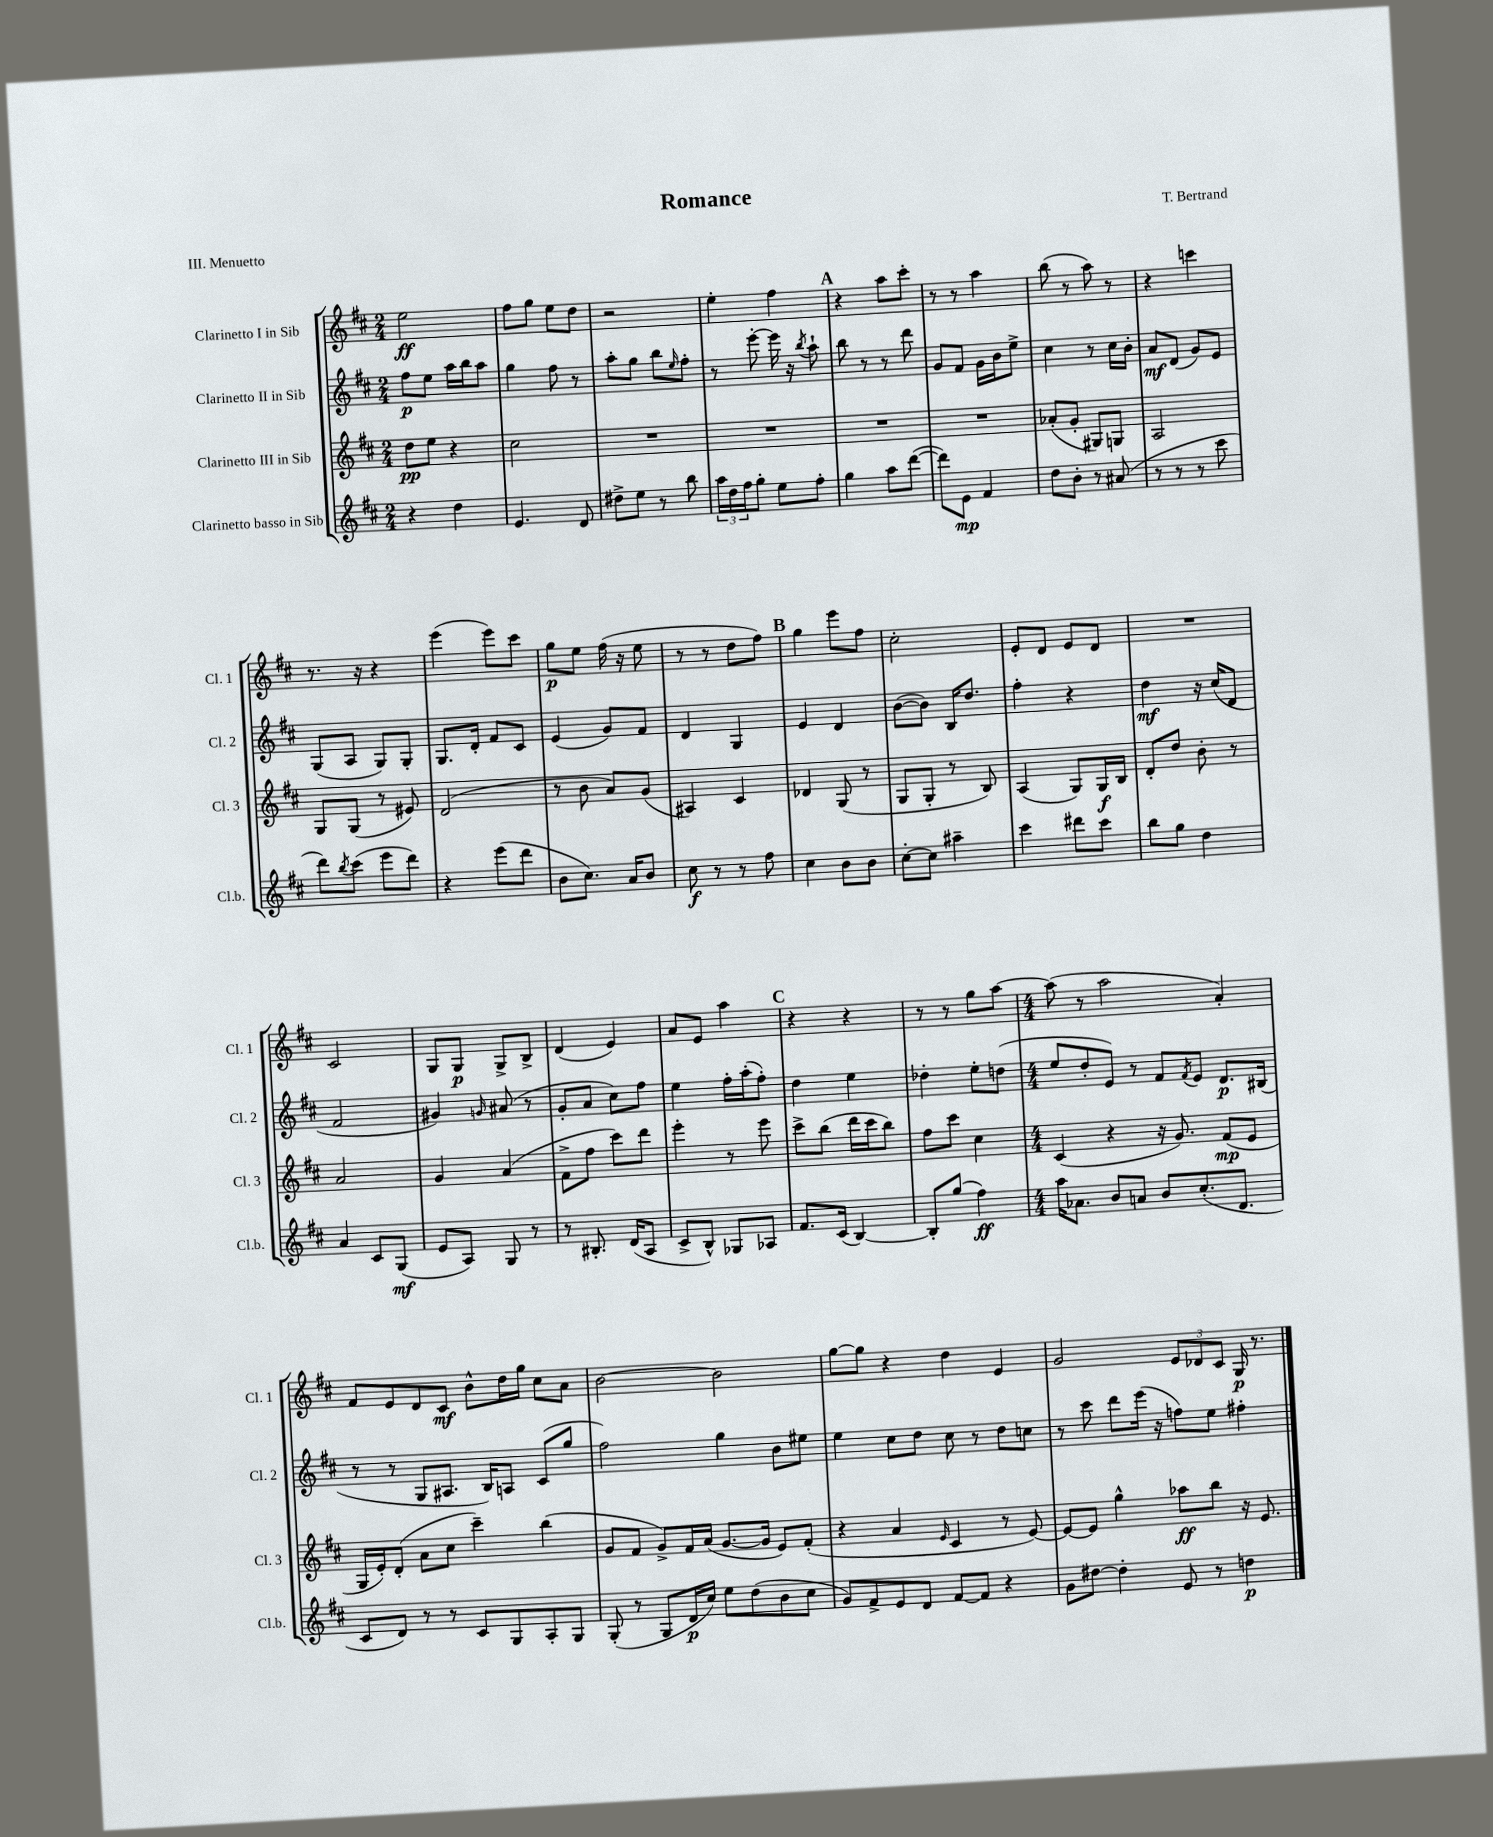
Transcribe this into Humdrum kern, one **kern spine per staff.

**kern	**dynam	**kern	**dynam	**kern	**dynam	**kern	**dynam
*part4	*part4	*part3	*part3	*part2	*part2	*part1	*part1
*staff4	*staff4	*staff3	*staff3	*staff2	*staff2	*staff1	*staff1
*I"Clarinetto basso in Sib	*	*I"Clarinetto III in Sib	*	*I"Clarinetto II in Sib	*	*I"Clarinetto I in Sib	*
*I'Cl.b.	*	*I'Cl. 3	*	*I'Cl. 2	*	*I'Cl. 1	*
*clefG2	*	*clefG2	*	*clefG2	*	*clefG2	*
*k[f#c#]	*	*k[f#c#]	*	*k[f#c#]	*	*k[f#c#]	*
*M2/4	*	*M2/4	*	*M2/4	*	*M2/4	*
=1	=1	=1	=1	=1	=1	=1	=1
4r	.	8dd\L	pp	8ff#\L	p	2ee\	ff
.	.	8ee\J	.	8ee\J	.	.	.
4dd\	.	4r	.	16aa\LL	.	.	.
.	.	.	.	16bb\J	.	.	.
.	.	.	.	8aa\J	.	.	.
=2	=2	=2	=2	=2	=2	=2	=2
4.e/	.	2cc#\	.	4gg\	.	8ff#\L	.
.	.	.	.	.	.	8gg\J	.
.	.	.	.	8ff#\	.	8ee\L	.
8d/	.	.	.	8r	.	8dd\J	.
=3	=3	=3	=3	=3	=3	=3	=3
8dd#X^\L	.	2r	.	8aa'\L	.	2r	.
8ee\J	.	.	.	8gg\J	.	.	.
8r	.	.	.	8bb\L	.	.	.
.	.	.	.	16qqee/	.	.	.
8bb\	.	.	.	8ff#'\J	.	.	.
=4	=4	=4	=4	=4	=4	=4	=4
24aa\LL	.	2r	.	8r	.	4ee'\	.
24dd\	.	.	.	.	.	.	.
24ff#\J	.	.	.	.	.	.	.
8gg'\J	.	.	.	[8eee'\	.	.	.
8ee\L	.	.	.	16eee\]	.	4ff#\	.
.	.	.	.	16r	.	.	.
.	.	.	.	8qbb/	.	.	.
8ff#'\J	.	.	.	8aa`\	.	.	.
!!LO:REH:place=s1:t=A
=5	=5	=5	=5	=5	=5	=5	=5
4gg\	.	2r	.	8bb\	.	4r	.
.	.	.	.	8r	.	.	.
8aa\L	.	.	.	8r	.	8aa\L	.
([8ddd\J	.	.	.	8ddd\	.	8ccc#'\J	.
=6	=6	=6	=6	=6	=6	=6	=6
8ddd\L])	.	2r	.	8g/L	.	8r	.
8e\J	mp	.	.	8f#/J	.	8r	.
4f#/	.	.	.	16g\LL	.	4aa\	.
.	.	.	.	16b\J	.	.	.
.	.	.	.	8ee^\J	.	.	.
=7	=7	=7	=7	=7	=7	=7	=7
8dd\L	.	(8a-X'/L	.	4cc#\	.	(8bb\	.
8b'\J	.	8g'/J	.	.	.	8r	.
8r	.	8G#X/L)	.	8r	.	8aa\)	.
(8a#X/	.	8Gn/J	.	16cc#\LL	.	8r	.
.	.	.	.	16b'\JJ	.	.	.
=8	=8	=8	=8	=8	=8	=8	=8
8r	.	2A/	.	8a/L	mf	4r	.
8r	.	.	.	(8d/J	.	.	.
8r	.	.	.	8g/L)	.	4cccn\	.
8ccc#\	.	.	.	8e/J	.	.	.
!!LO:LB:g=z
=9	=9	=9	=9	=9	=9	=9	=9
8ddd\L)	.	8G/L	.	(8G/L	.	8.r	.
8qbb/	.	.	.	.	.	.	.
(8ccc#\J	.	(8G/J	.	8A/J	.	.	.
.	.	.	.	.	.	16r	.
8eee\L	.	8r	.	8G/L)	.	4r	.
8ddd\J)	.	8e#X/)	.	8G'/J	.	.	.
=10	=10	=10	=10	=10	=10	=10	=10
4r	.	(2d/	.	8.G/L	.	(4eee\	.
.	.	.	.	16d'/Jk	.	.	.
(8eee\L	.	.	.	8f#/L	.	8eee\L)	.
8ddd\J	.	.	.	8c#/J	.	8ccc#\J	.
=11	=11	=11	=11	=11	=11	=11	=11
8b\L	.	8r	.	(4e/	.	8gg\L	p
8.cc#\J)	.	8b\	.	.	.	8ee\J	.
.	.	8a/L)	.	8g/L)	.	(16ff#\	.
16a/KL	.	.	.	.	.	16r	.
8b/J	.	(8g/J	.	8f#/J	.	8ee\	.
=12	=12	=12	=12	=12	=12	=12	=12
8cc#\	f	4A#X/)	.	4d/	.	8r	.
8r	.	.	.	.	.	8r	.
8r	.	4c#/	.	4G/	.	8dd\L	.
8ff#\	.	.	.	.	.	8ff#\J)	.
!!LO:REH:place=s1:t=B
=13	=13	=13	=13	=13	=13	=13	=13
4cc#\	.	4d-X/	.	4e/	.	4gg\	.
8b\L	.	(8G/	.	4d/	.	8eee\L	.
8b\J	.	8r	.	.	.	8ff#\J	.
=14	=14	=14	=14	=14	=14	=14	=14
[8cc#'\L	.	8G/L	.	([8b\L	.	2cc#'\	.
8cc#\J]	.	8G'/J	.	8b\J])	.	.	.
4aa#X~\	.	8r	.	16B/KL	.	.	.
.	.	.	.	8.dd/J	.	.	.
.	.	8B/)	.	.	.	.	.
=15	=15	=15	=15	=15	=15	=15	=15
4ccc#\	.	(4A/	.	4ff#'\	.	8e'/L	.
.	.	.	.	.	.	8d/J	.
8ddd#X\L	.	8G/L)	.	4r	.	8e/L	.
8ccc#\J	.	16G/L	f	.	.	8d/J	.
.	.	16B/JJ	.	.	.	.	.
=16	=16	=16	=16	=16	=16	=16	=16
8bb\L	.	8d'/L	.	4dd\	mf	2r	.
8gg\J	.	8dd/J	.	.	.	.	.
4dd\	.	8b'\	.	16r	.	.	.
.	.	.	.	(16cc#/KL	.	.	.
.	.	8r	.	8d/J	.	.	.
!!LO:LB:g=z
=17	=17	=17	=17	=17	=17	=17	=17
4a/	.	2a/	.	2f#/	.	2c#/	.
8c#/L	.	.	.	.	.	.	.
(8G/J	mf	.	.	.	.	.	.
=18	=18	=18	=18	=18	=18	=18	=18
8e/L	.	4g/	.	4g#X/)	.	8G/L	.
8A/J)	.	.	.	.	.	8G/J	p
.	.	.	.	16qqgn/	.	.	.
8G/	.	(4a/	.	(8a#X/	.	8G^/L	.
8r	.	.	.	8r	.	8B^/J	.
=19	=19	=19	=19	=19	=19	=19	=19
8r	.	8f#^\L	.	8g'/L	.	(4d/	.
8.B#X'/	.	8ff#\J	.	8a/J	.	.	.
.	.	8ccc#\L)	.	8cc#\L)	.	4e/)	.
(16d/KL	.	.	.	.	.	.	.
8A/J	.	8ddd\J	.	8ff#\J	.	.	.
=20	=20	=20	=20	=20	=20	=20	=20
8c#^/L	.	4eee'\	.	4ee\	.	8a/L	.
8B^^/J)	.	.	.	.	.	8e/J	.
8G-X/L	.	8r	.	16ff#'\LL	.	4aa\	.
.	.	.	.	(16aa'\J	.	.	.
8A-X/J	.	8eee\	.	8ff#'\J)	.	.	.
!!LO:REH:place=s1:t=C
=21	=21	=21	=21	=21	=21	=21	=21
8.f#/L	.	8ccc#^\L	.	4dd\	.	4r	.
.	.	(8bb\J	.	.	.	.	.
(16c#/Jk	.	.	.	.	.	.	.
[4B/)	.	16ddd\LL	.	4ee\	.	4r	.
.	.	16ccc#\J	.	.	.	.	.
.	.	8bb\J)	.	.	.	.	.
=22	=22	=22	=22	=22	=22	=22	=22
8B'/L]	.	8ff#\L	.	4dd-X'\	.	8r	.
(8gg/J	.	8ccc#\J	.	.	.	8r	.
4ff#\)	ff	4cc#\	.	8ee'\L	.	8gg\L	.
.	.	.	.	(8ddn\J	.	[8aa\J	.
=23	=23	=23	=23	=23	=23	=23	=23
*M4/4	*	*M4/4	*	*M4/4	*	*M4/4	*
16aa\KL	.	(4c#/	.	8ee/L	.	(8aa\]	.
8.a-X\J	.	.	.	.	.	.	.
.	.	.	.	8dd'/	.	8r	.
8b/L	.	4r	.	8e/J)	.	2aa\	.
8an/J	.	.	.	8r	.	.	.
8b/L	.	16r	.	8f#/L	.	.	.
.	.	8.g/)	.	.	.	.	.
.	.	.	.	8qf#/	.	.	.
(8.cc#'/	.	.	.	8e/J	.	.	.
.	.	(8f#/L	mp	8.d/L	p	4a'/)	.
8.d/J	.	.	.	.	.	.	.
.	.	8e/J	.	.	.	.	.
.	.	.	.	(16B#X/Jk	.	.	.
!!LO:LB:g=z
=24	=24	=24	=24	=24	=24	=24	=24
8c#/L	.	16G/LL	.	8r	.	8f#/L	.
.	.	16e'/J)	.	.	.	.	.
8d/J)	.	(8d'/J	.	8r	.	8e/	.
8r	.	8a\L	.	8G/L	.	8d/	.
8r	.	8cc#\J	.	8.A#X/J	.	8c#/J	mf
8c#/L	.	4ccc#~\)	.	.	.	8b^^\L	.
.	.	.	.	16B/KL)	.	.	.
8G/	.	.	.	8An/J	.	16dd\L	.
.	.	.	.	.	.	16gg\JJ	.
8A'/	.	(4bb\	.	(8c#/L	.	8cc#\L	.
8G/J	.	.	.	8gg/J	.	8a\J	.
=25	=25	=25	=25	=25	=25	=25	=25
(8G'/	.	8g/L	.	2ff#\)	.	[2b\	.
8r	.	8f#/J	.	.	.	.	.
8G/L	.	8g^/L)	.	.	.	.	.
16d/L	p	16f#/L	.	.	.	.	.
16cc#/JJ)	.	(16a/JJ	.	.	.	.	.
8ee\L	.	[8.g/L	.	4gg\	.	2b\]	.
(8dd\	.	.	.	.	.	.	.
.	.	16g/Jk]	.	.	.	.	.
8b\	.	8e/L)	.	8b\L	.	.	.
8cc#\J	.	(8f#'/J	.	8ee#X\J	.	.	.
=26	=26	=26	=26	=26	=26	=26	=26
8g/L)	.	4r	.	4ee\	.	[8gg\L	.
8f#^/	.	.	.	.	.	8gg\J]	.
8e/	.	4a/	.	8cc#\L	.	4r	.
8d/J	.	.	.	8dd\J	.	.	.
.	.	16qqe/	.	.	.	.	.
[8f#/L	.	4c#/	.	8cc#\	.	4dd\	.
8f#/J]	.	.	.	8r	.	.	.
4r	.	8r	.	8dd\L	.	4e/	.
.	.	[8e/)	.	8ccn\J	.	.	.
=27	=27	=27	=27	=27	=27	=27	=27
8g\L	.	8e/L_	.	8r	.	2g/	.
[8dd#X\J	.	8e/J]	.	8ccc#\	.	.	.
4dd#'\]	.	4gg^^\	.	8ddd\L	.	.	.
.	.	.	.	(16eee\Jk	.	.	.
.	.	.	.	16r	.	.	.
8e/	.	8aa-X\L	ff	8ffn\L)	.	12e/L	.
.	.	.	.	.	.	12d-X/	.
8r	.	8bb\J	.	8ee\J	.	.	.
.	.	.	.	.	.	12c#/J	.
4ddn\	p	16r	.	4ff#X'\	.	16G/	p
.	.	8.e/	.	.	.	8.r	.
==	==	==	==	==	==	==	==
*-	*-	*-	*-	*-	*-	*-	*-
